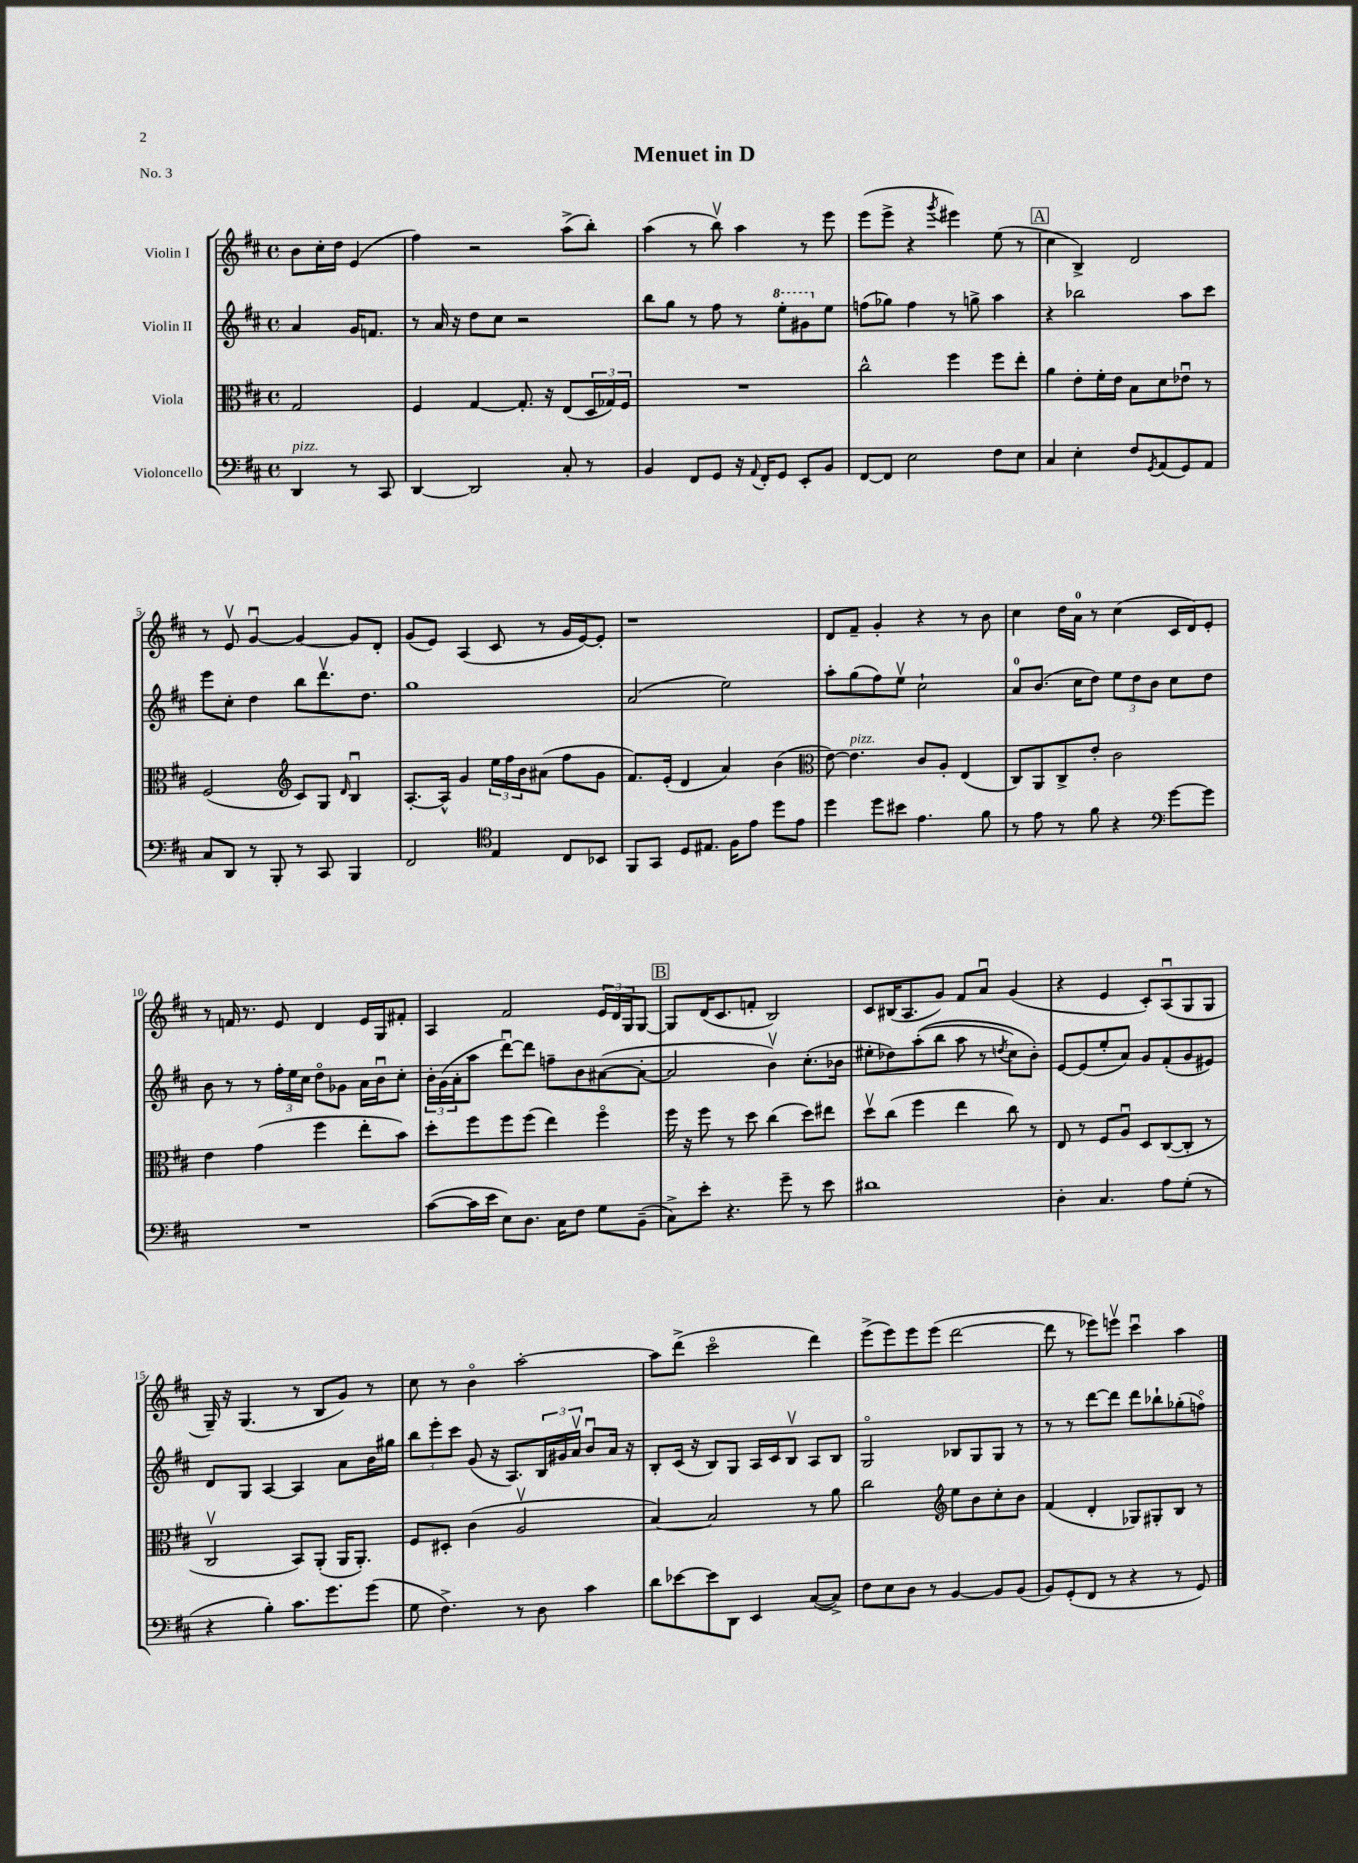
\header { title = "Menuet in D" piece = "No. 3" }
<<
\new StaffGroup <<
\new Staff = "s0" \with { instrumentName = "Violin I" } {
    \clef treble \key d \major \defaultTimeSignature \time 4/4 \partial 2
    b'8 cis''16-. d''16 e'4( |
    fis''4) r2 a''8->( b''8-.) |
    a''4( r8 b''8\upbow) a''4 r8 e'''8 |
    e'''8( e'''8-> r4 \acciaccatura { g'''8 } eis'''4) e''8( r8 |
    \mark \markup { \box "A" } cis''4 b4->) d'2 |
    r8 e'8\upbow g'4~\downbow g'4~ g'8 d'8-. |
    g'8( e'8) a4( cis'8 r8 g'16 e'16~) e'8-. |
    r1 |
    d'8 fis'8-- g'4-. r4 r8 b'8 |
    cis''4 d''16 a'16-0 r8 cis''4( cis'16 d'16) e'8-. |
    r8 f'16 r8. e'8 d'4 e'16 g16 fis'8-. |
    a4 fis'2 \tuplet 3/2 { e'16 d'16 g16 } g8~ |
    \mark \markup { \box "B" } g8 d'16( cis'8. f'8-. b2) |
    cis'8 bis16( a8. g'8) fis'8 a'8\downbow g'4( |
    r4 e'4 cis'8-.) a8\downbow( g8 g8 |
    g16--) r16 g4.( r8 b8 g'8) r8 |
    cis''8 r8 b'4\flageolet a''2~-. |
    a''8 d'''8->( cis'''2\flageolet d'''4) |
    e'''8->( e'''8) e'''8 e'''8( d'''2~ |
    d'''8 r8 ees'''8) e'''8\upbow cis'''4\downbow a''4 \bar "|." |
}
\new Staff = "s1" \with { instrumentName = "Violin II" } {
    \clef treble \key d \major \defaultTimeSignature \time 4/4 \partial 2
    a'4 g'16 f'8. |
    r8 a'16 r16 d''8 cis''8 r2 |
    b''8 g''8 r8 fis''8 r8 \ottava #1 e'''8-. gis''8 \ottava #0 e''8 |
    f''8( ges''8) f''4 r8 g''8-> a''4 |
    \mark \markup { \box "A" } r4 bes''2 a''8 cis'''8 |
    e'''8 cis''8-. d''4 b''8 d'''8.\upbow d''8. |
    g''1 |
    a'2( e''2) |
    a''8-. g''8( fis''8) e''8\upbow cis''2-! |
    a'8-0 b'8.( cis''16 d''8) \tuplet 3/2 { e''8 d''8 b'8 } cis''8 d''8 |
    b'8 r8 r8 \tuplet 3/2 { fis''16-. e''16 cis''16 } d''8\flageolet ges'8 a'16 b'16\downbow cis''8-. |
    \tuplet 3/2 { b'16-. g'16( a'16-. } a''8 d'''8~\downbow) d'''8 f''8-- b'8 ais'8~( ais'8~-. |
    \mark \markup { \box "B" } ais'2 b'4\upbow) cis''8.-.( bes'16 |
    eis''8-. des''8) a''8-.(\( b''8 a''8 r8 \acciaccatura { d''8 } cis''8) b'8-.\) |
    e'8~ e'8( e''8-. a'8) g'8 fis'8-.( g'8 eis'8) |
    d'8 g8 a4~ a4 a'8 b'16 gis''16 |
    \tuplet 3/2 { b''8 e'''8-. cis'''8 } g'8( r16 a8.) \tuplet 3/2 { b16 gis'16 a'16\upbow } b'8\downbow a'16 r16 |
    b8-. cis'16( r16 b8) g8 a16 cis'16 b8\upbow a8 b8 |
    g2\flageolet bes8 g8 g8 r8 |
    r8 r8 d'''8~ d'''8 d'''8 bes''8-! ges''8-.( f''8\flageolet) \bar "|." |
}
\new Staff = "s2" \with { instrumentName = "Viola" } {
    \clef alto \key d \major \defaultTimeSignature \time 4/4 \partial 2
    g2 |
    fis4 g4~ g8.-. r16 e8( \tuplet 3/2 { d16 ges16) fis16 } |
    R1 |
    cis''2-^ fis''4 fis''8 e''8-. |
    \mark \markup { \box "A" } a'4 e'8-. fis'16-. e'16 b8 d'8 ees'8\downbow r8 |
    fis2( \clef treble cis'8) g8 \grace { d'16 } b4\downbow |
    a8.~-. a16-^ g'4 \tuplet 3/2 { e''16 fis''16 b'16 } ais'8( fis''8 g'8 |
    fis'8.) e'16-.( d'4 a'4) b'4( |
    \clef alto e'8~) e'4.^\markup { \italic "pizz." } cis'8 a8-. e4( |
    cis8) a,8 cis8-> e'8-. cis'2 |
    e'4 g'4( fis''4 e''8-. b'8) |
    d''8-. fis''8 fis''8 fis''8( e''4) fis''4\flageolet |
    \mark \markup { \box "B" } fis''16 r16 fis''8 r8 d''8 cis''4( d''8) eis''8 |
    d''8\upbow cis''8( fis''4 e''4 cis''8) r8 |
    e8 r8 fis8 a8\downbow d8 cis8~( cis8-. r8 |
    cis2\upbow b,8) a,8-.( a,16 a,8.-.) |
    fis8 dis8-. cis'4( a2\upbow |
    b4~) b2 r8 a'8 |
    cis''2 \clef treble e''8 b'8 cis''8-. b'8 |
    fis'4( d'4-. ges8) gis8-. b8 r8 \bar "|." |
}
\new Staff = "s3" \with { instrumentName = "Violoncello" } {
    \clef bass \key d \major \defaultTimeSignature \time 4/4 \partial 2
    d,4^\markup { \italic "pizz." } r8 cis,8 |
    d,4~ d,2 cis8-. r8 |
    b,4 fis,8 g,8 r16 \appoggiatura { a,8 } fis,16-. g,8 e,8-. b,8 |
    fis,8~ fis,8 e2 fis8 e8 |
    \mark \markup { \box "A" } cis4 e4-. fis8 \acciaccatura { g,8 } a,8( g,8) a,8 |
    cis8 d,8 r8 b,,8-. r8 cis,8 b,,4 |
    fis,2 \clef tenor e4 cis8 bes,8 |
    fis,8 g,8 d8 eis8. fis16 e'8 d''8 e'8 |
    d''4 d''8 bis'8 e'4. fis'8 |
    r8 e'8 r8 fis'8 r4 \clef bass g'8~ g'8 |
    R1 |
    cis'8~( cis'16 e'16 e8) d8. cis16 fis8 g8 b,8--( |
    \mark \markup { \box "B" } cis8->) e'8-. r4. g'8-- r8 e'8 |
    dis'1 |
    d4-. cis4. a8 g8-.( r8 |
    r4 b4-.) cis'8. g'8. g'8( |
    g8 fis4.->) r8 d8 cis'4 |
    d'8 ees'8~ ees'8 d,8 e,4 cis8~( cis8->) |
    fis8 e8 d8 r8 b,4~ b,8 b,8( |
    b,8) g,8-.( fis,8 r8 r4 r8 g,8) \bar "|." |
}
>>
>>
